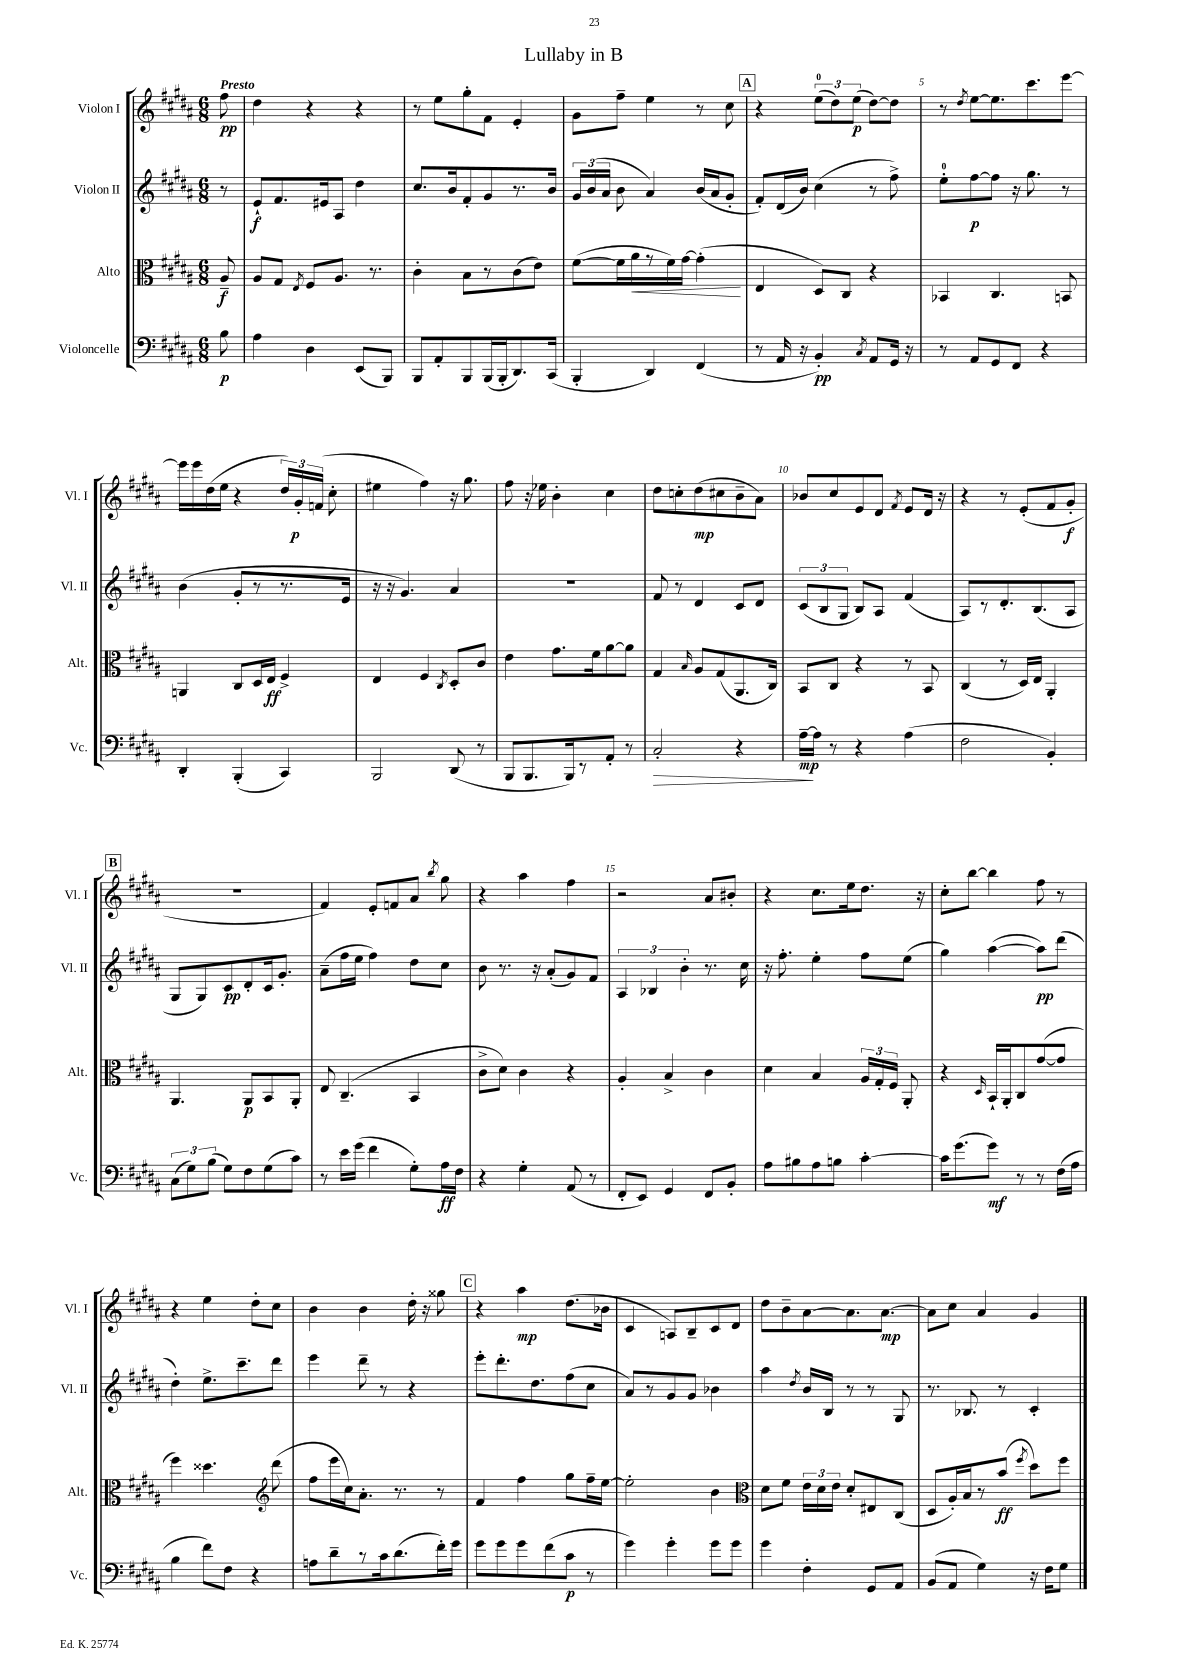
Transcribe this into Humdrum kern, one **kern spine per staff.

**kern	**kern	**kern	**kern
*staff4	*staff3	*staff2	*staff1
*clefF4	*clefC3	*clefG2	*clefG2
*k[f#c#g#d#a#]	*k[f#c#g#d#a#]	*k[f#c#g#d#a#]	*k[f#c#g#d#a#]
*M6/8	*M6/8	*M6/8	*M6/8
8B\	8A#~/	8r	8ff#\
=	=	=	=
4A#\	8A#/L	8e`/L	4dd#\
.	8G#/J	8.f#/	.
.	8qE/	.	.
4D#\	8F#/L	.	4r
.	.	16e#/k	.
.	8.A#/J	8A#/J	.
(8EE/L	.	4dd#\	4r
.	8.r	.	.
8BBB/J)	.	.	.
=	=	=	=
8BBB/L	4c#'\	8.cc#/L	8r
8AA#'/	.	.	8ee\L
.	.	16b/k	.
8BBB/	8B\L	8f#'/	8gg#'\
(16BBB/L	8r	8g#/	8f#\J
16BBB'/J	.	.	.
8.DD#/)	(8c#\	8.r	4e'/
.	8e\J)	.	.
(16CC#/Jk	.	16b/Jk	.
=	=	=	=
4BBB'/	([8f#\L	24g#/LL	8g#\L
.	.	(24b/	.
.	.	24a#/JJ	.
.	16f#\]L	8b\	8ff#~\J
.	16a#\	.	.
4DD#/)	8r	4a#/)	4ee\
.	16f#\)	.	.
.	[16g#\JJ	.	.
(4FF#/	(4g#'\]	(16b/LL	8r
.	.	16a#/J	.
.	.	8g#'/J	8cc#\
=	=	=	=
8r	4E/	8f#'/L)	4r
16AA#/	.	(16d#/L	.
16r	.	16b/JJ)	.
4BB'/)	8D#/L)	(4cc#\	(12ee\L
.	.	.	12dd#\)
.	8C#/J	.	.
.	.	.	(12ee\J
8qC#/	.	.	.
8AA#/L	4r	8r	[8dd#\L)
16GG#/Jk	.	8ff#^\)	8dd#\]J
16r	.	.	.
=	=	=	=
8r	4BB-/	8ee'\L	8r
.	.	.	8qdd#/
8AA#/L	.	[8ff#\	[8ee\L
8GG#/	4.C#/	8ff#\]J	8.ee\]
8FF#/J	.	16r	.
.	.	8.gg#\	8.ccc#\
4r	.	.	.
.	8BB/	8r	[8eee\J
=	=	=	=
4DD#'/	4AA/	(4b\	16eee\]LL
.	.	.	16eee\
.	.	.	(16dd#\
.	.	.	16ee\JJ
(4BBB'/	8C#/L	8g#'/L	4r
.	16D#/L	8r	.
.	16E/JJ	.	.
4CC#/)	4F#^/	8.r	24dd#/LL)
.	.	.	24g#'/
.	.	.	(24f/JJ
.	.	.	8cc#'\
.	.	16e/Jk	.
=	=	=	=
2BBB/	4E/	16r	4ee#\
.	.	16r	.
.	.	4.g#/)	.
.	4F#/	.	4ff#\)
.	8qC#/	.	.
(8DD#/	8D#'/L	4a#/	16r
.	.	.	8.gg#\
8r	8c#/J	.	.
=	=	=	=
8BBB/L	4e\	2.r	8ff#\
8.BBB/	.	.	16r
.	.	.	16ee-\
.	8.g#\L	.	4b'\
16BBB/k)	.	.	.
8r	.	.	.
.	16f#\k	.	.
8AA#'/J	[8a#\	.	4cc#\
8r	8a#\]J	.	.
=	=	=	=
2C#'/	4G#/	8f#/	8dd#\L
.	.	8r	8cc'\
.	16qqB/	.	.
.	8A#/L	4d#/	(8dd#\
.	(8G#/	.	8cc#\
4r	8.AA#/	8c#/L	8b~\
.	.	8d#/J	8a#\J)
.	16C#/Jk)	.	.
=	=	=	=
[16A#~\LL	8BB/L	(12c#/L	8b-/L
16A#\]JJ	.	.	.
.	.	12B/	.
8r	8C#/J	.	8cc#/
.	.	12G#/J	.
4r	4r	8B/L)	8e/
.	.	8A#/J	8d#/J
.	.	.	8qf#/
(4A#\	8r	(4f#/	8e/L
.	8BB/	.	16d#/Jk
.	.	.	16r
=	=	=	=
2F#\	(4C#/	8A#/L)	4r
.	.	8r	.
.	8r	8.d#'/	8r
.	16D#/LL)	.	(8e'/L
.	16E/JJ	(8.B/	.
4BB'/)	4AA#'/	.	8f#/
.	.	8A#/J	8g#'/J
=	=	=	=
(12C#\L	4.AA#/	8G#/L	2.r
12G#\)	.	.	.
.	.	8G#/)	.
(12B\J	.	.	.
8G#\L)	.	8c#/	.
8F#\	8AA#/L	8d#'/	.
(8G#\	8BB/	16c#/k	.
.	.	8.g#'/J	.
8c#\J)	8AA#'/J	.	.
=	=	=	=
8r	8E/	(8a#~\L	4f#/)
16e\LL	(4.C#~/	16ff#\L	.
(16g#\JJ	.	16ee\JJ	.
4f#\	.	4ff#\)	8e'/L
.	.	.	8f/
8G#'\L)	4BB/	8dd#\L	8a#/J
.	.	.	8qbb/
16A#\L	.	8cc#\J	8gg#\
16F#\JJ	.	.	.
=	=	=	=
4r	8c#^\L	8b\	4r
.	8d#\J)	8.r	.
4G#'\	4c#\	.	4aa#\
.	.	16r	.
.	.	(8a#'/L	.
(8AA#/	4r	8g#/)	4ff#\
8r	.	8f#/J	.
=	=	=	=
8FF#'/L	4A#'/	6A#/	2r
8EE/J)	.	.	.
.	.	6B-/	.
4GG#/	4B^/	.	.
.	.	6b'\	.
8FF#/L	4c#\	8.r	8a#/L
8BB'/J	.	.	8b#'/J
.	.	16cc#\	.
=	=	=	=
8A#\L	4d#\	16r	4r
.	.	8.ff#'\	.
8B#\	.	.	.
8A#\	4B/	4ee'\	8.cc#\L
8B\J	.	.	.
.	.	.	16ee\k
[4c#'\	24A#/LL	8ff#\L	8.dd#\J
.	24G#'/	.	.
.	24F#/JJ	.	.
.	8AA#'/	(8ee\J	.
.	.	.	16r
=	=	=	=
16c#\]LK	4r	4gg#\)	8cc#'\L
(8.g#\	.	.	.
.	.	.	[8bb\J
.	16qqD#/	.	.
8g#\J)	16BB`/LL	([4aa#\	4bb\]
.	16AA#'/J	.	.
8r	8C#/	.	.
8r	([8g#/	8aa#\]L)	8ff#\
(16F#\LL	8g#/]J	(8ddd#\J	8r
16A#\JJ	.	.	.
=	=	=	=
4B\	4ff#\)	4dd#'\)	4r
8f#\L)	4.dd##\	8.ee^\L	4ee\
8F#\J	.	.	.
.	.	8.ccc#~\	.
4r	.	.	8dd#'\L
*	*clefG2	*	*
.	(8ddd#\	8ddd#\J	8cc#\J
=	=	=	=
8A\L	8ff#\L	4eee\	4b\
8d#~\	16eee\L	.	.
.	16cc#\J)	.	.
8r	8.a#'\J	8ddd#~\	4b\
16c#\k	.	8r	.
(8.d#\	8.r	.	.
.	.	4r	16dd#'\
.	.	.	16r
16f#'\L)	8r	.	8gg##\
16g#\JJ	.	.	.
=	=	=	=
8g#\L	4f#/	8eee'\L	4r
8g#\	.	8.ddd#'\	.
8g#\	4ff#\	.	4aa#\
.	.	8.dd#\	.
(8f#\	.	.	.
8c#\J	8gg#\L	(8ff#\	(8.dd#\L
8r	16ff#~\L	8cc#\J	.
.	[16ee\JJ	.	16b-\Jk
=	=	=	=
4g#\)	2ee'\]	8a#/L)	4c#/
.	.	8r	.
4g#'\	.	8g#/	8A/L)
.	.	8g#/J	8B~/
8g#\L	4b\	4b-\	8c#/
8g#\J	.	.	8d#/J
=	=	=	=
*	*clefC3	*	*
4g#\	8d#\L	4aa#\	8dd#\L
.	8f#\J	.	8b~\
.	.	8qdd#/	.
4F#'\	24e\LL	16b/LL	[8a#\
.	24d#\	.	.
.	.	16B/JJ	.
.	24e\JJ	.	.
.	8d#'/L	8r	8.a#\]
8GG#/L	8E#/	8r	.
.	.	.	[8.a#\J
8AA#/J	(8C#/J	8G#/	.
=	=	=	=
(8BB/L	8D#/L	8.r	8a#\]L
8AA#/J	16A#'/L)	.	8cc#\J
.	16B/J	8.B-/	.
4G#\)	8r	.	4a#/
.	(8b/J	8r	.
.	8qff#/	.	.
16r	8dd#\L)	4c#'/	4g#/
16F#\LK	.	.	.
8G#\J	8ff#\J	.	.
==	==	==	==
*-	*-	*-	*-
